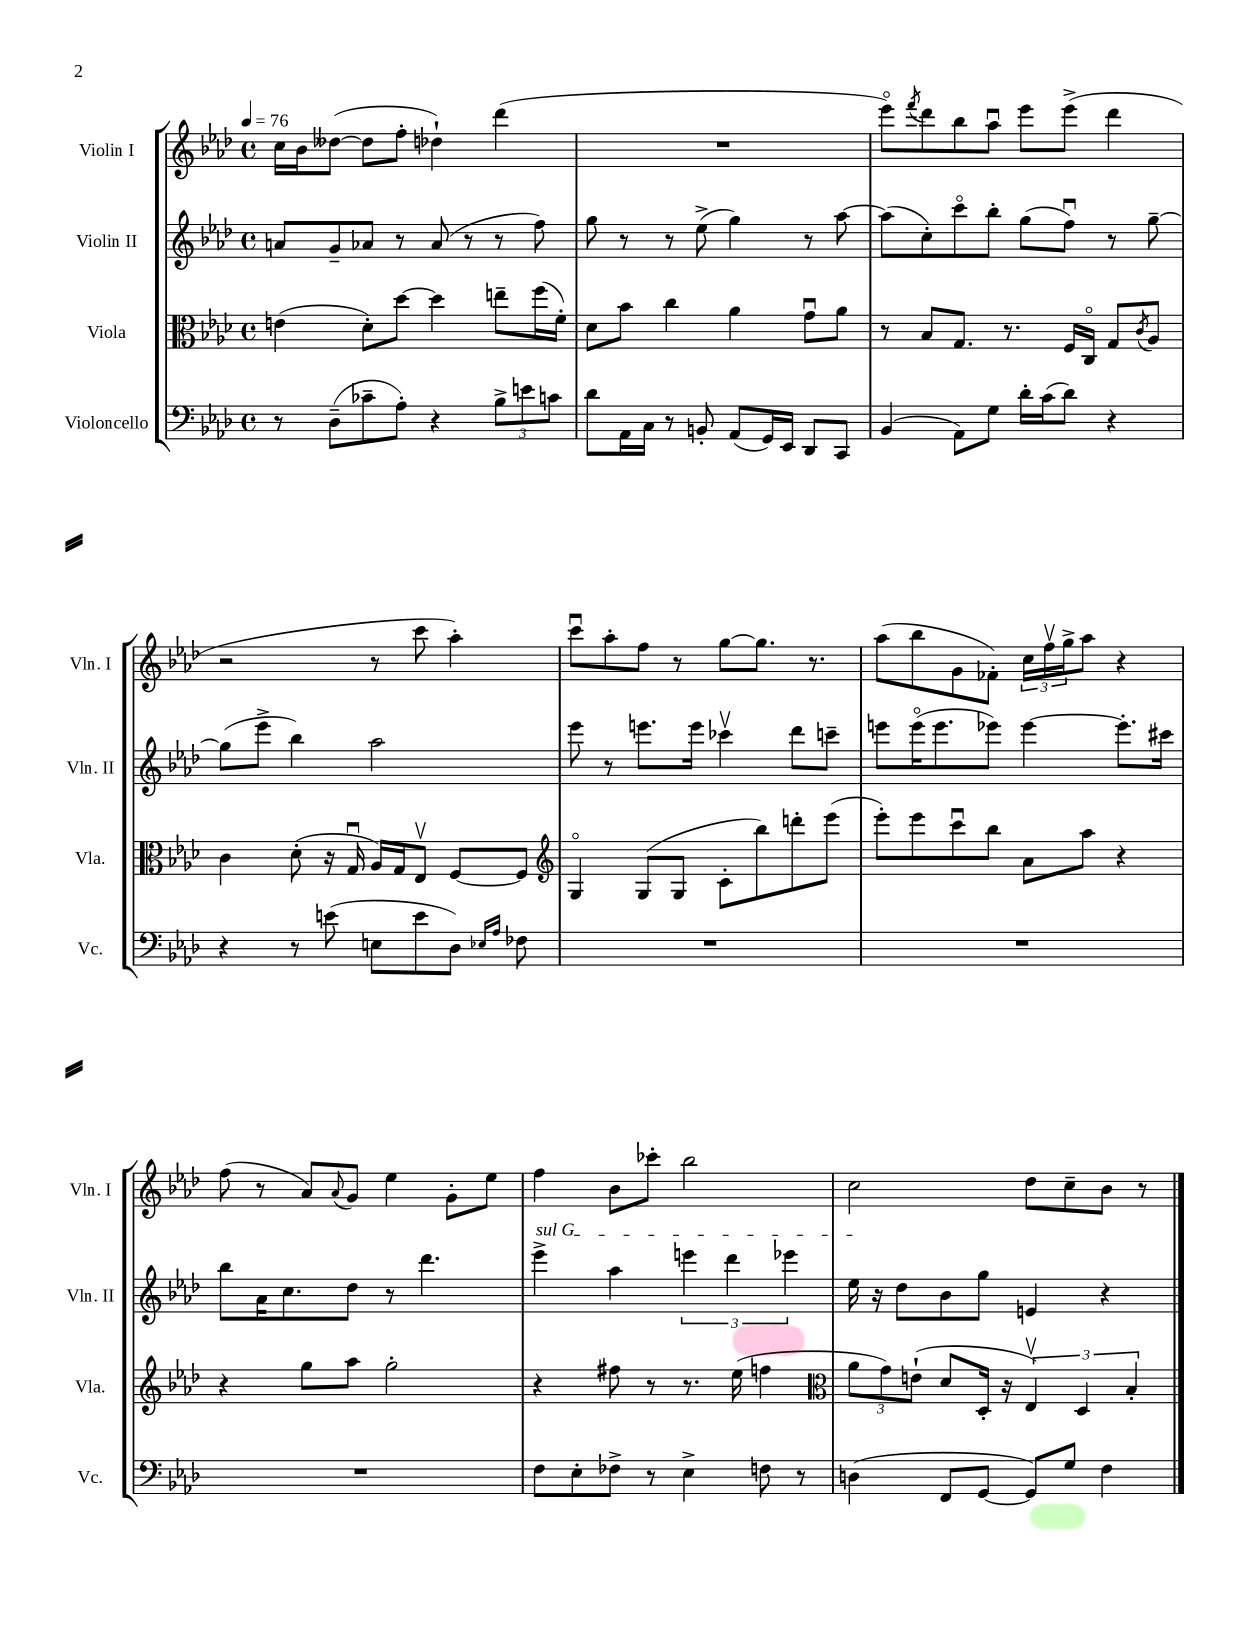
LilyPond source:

<<
\new StaffGroup <<
\new Staff = "s0" \with { instrumentName = "Violin I" shortInstrumentName = "Vln. I" } {
    \clef treble \key aes \major \defaultTimeSignature \time 4/4 \tempo 4 = 76
    c''16 bes'16 deses''8~( deses''8 f''8-. des''4-!) des'''4( |
    R1 |
    ees'''8\flageolet) \acciaccatura { f'''8 } des'''8 bes''8 aes''8\downbow ees'''8 ees'''8->( des'''4 |
    r2 r8 c'''8 aes''4-.) |
    c'''8\downbow aes''8-. f''8 r8 g''8~ g''8. r8. |
    aes''8( bes''8 g'8 fes'8-.) \tuplet 3/2 { c''16 f''16\upbow g''16-> } aes''8 r4 |
    f''8( r8 aes'8) \appoggiatura { aes'8 } g'8 ees''4 g'8-. ees''8 |
    f''4 bes'8 ces'''8-. bes''2 |
    c''2 des''8 c''8-- bes'8 r8 \bar "|." |
}
\new Staff = "s1" \with { instrumentName = "Violin II" shortInstrumentName = "Vln. II" } {
    \clef treble \key aes \major \defaultTimeSignature \time 4/4
    a'8 g'8-- aes'8 r8 aes'8( r8 r8 f''8) |
    g''8 r8 r8 ees''8->( g''4) r8 aes''8~ |
    aes''8( c''8-.) c'''8\flageolet bes''8-. g''8( f''8\downbow) r8 g''8~-- |
    g''8( ees'''8-> bes''4) aes''2 |
    ees'''8 r8 e'''8. e'''16 ces'''4\upbow des'''8 c'''8-- |
    e'''8 e'''16\flageolet( e'''8. ees'''8) ees'''4~ ees'''8.-. cis'''16 |
    bes''8 aes'16 c''8. des''8 r8 des'''4. |
    \once \override TextSpanner.bound-details.left.text = \markup { \italic "sul G" } ees'''4->\startTextSpan aes''4 \tuplet 3/2 { e'''4 des'''4 ees'''4 } |
    ees''16\stopTextSpan r16 des''8 bes'8 g''8 e'4 r4 \bar "|." |
}
\new Staff = "s2" \with { instrumentName = "Viola" shortInstrumentName = "Vla." } {
    \clef alto \key aes \major \defaultTimeSignature \time 4/4
    e'4( des'8-.) des''8~ des''4 e''8-- f''16( f'16-.) |
    des'8 bes'8 c''4 aes'4 g'8\downbow aes'8 |
    r8 bes8 g8. r8. f16 c16\flageolet g8 \acciaccatura { c'8 } aes8 |
    c'4 des'8-.( r16 g16\downbow aes16) g16 ees8\upbow f8~ f8 |
    \clef treble g4\flageolet g8( g8 c'8-. bes''8) d'''8-. ees'''8( |
    ees'''8-.) ees'''8 c'''8\downbow bes''8 aes'8 aes''8 r4 |
    r4 g''8 aes''8 g''2-. |
    r4 fis''8 r8 r8. ees''16( f''4 |
    \clef alto \tuplet 3/2 { aes'8 g'8) e'8-!( } des'8 des16-. r16 \tuplet 3/2 { ees4\upbow) des4 bes4-. } \bar "|." |
}
\new Staff = "s3" \with { instrumentName = "Violoncello" shortInstrumentName = "Vc." } {
    \clef bass \key aes \major \defaultTimeSignature \time 4/4
    r8 des8--( ces'8-- aes8-.) r4 \tuplet 3/2 { bes8-> e'8 c'8 } |
    des'8 aes,16 c16 r8 b,8-. aes,8( g,16) ees,16 des,8 c,8 |
    bes,4( aes,8) g8 des'16-. c'16( des'8) r4 |
    r4 r8 e'8( e8 e'8 des8) \grace { ees16 aes16 } fes8 |
    R1 |
    R1 |
    R1 |
    f8 ees8-. fes8-> r8 ees4-> f8 r8 |
    d4( f,8 g,8~ g,8) g8 f4 \bar "|." |
}
>>
>>
\layout { \context { \Score \remove "Bar_number_engraver" } }
